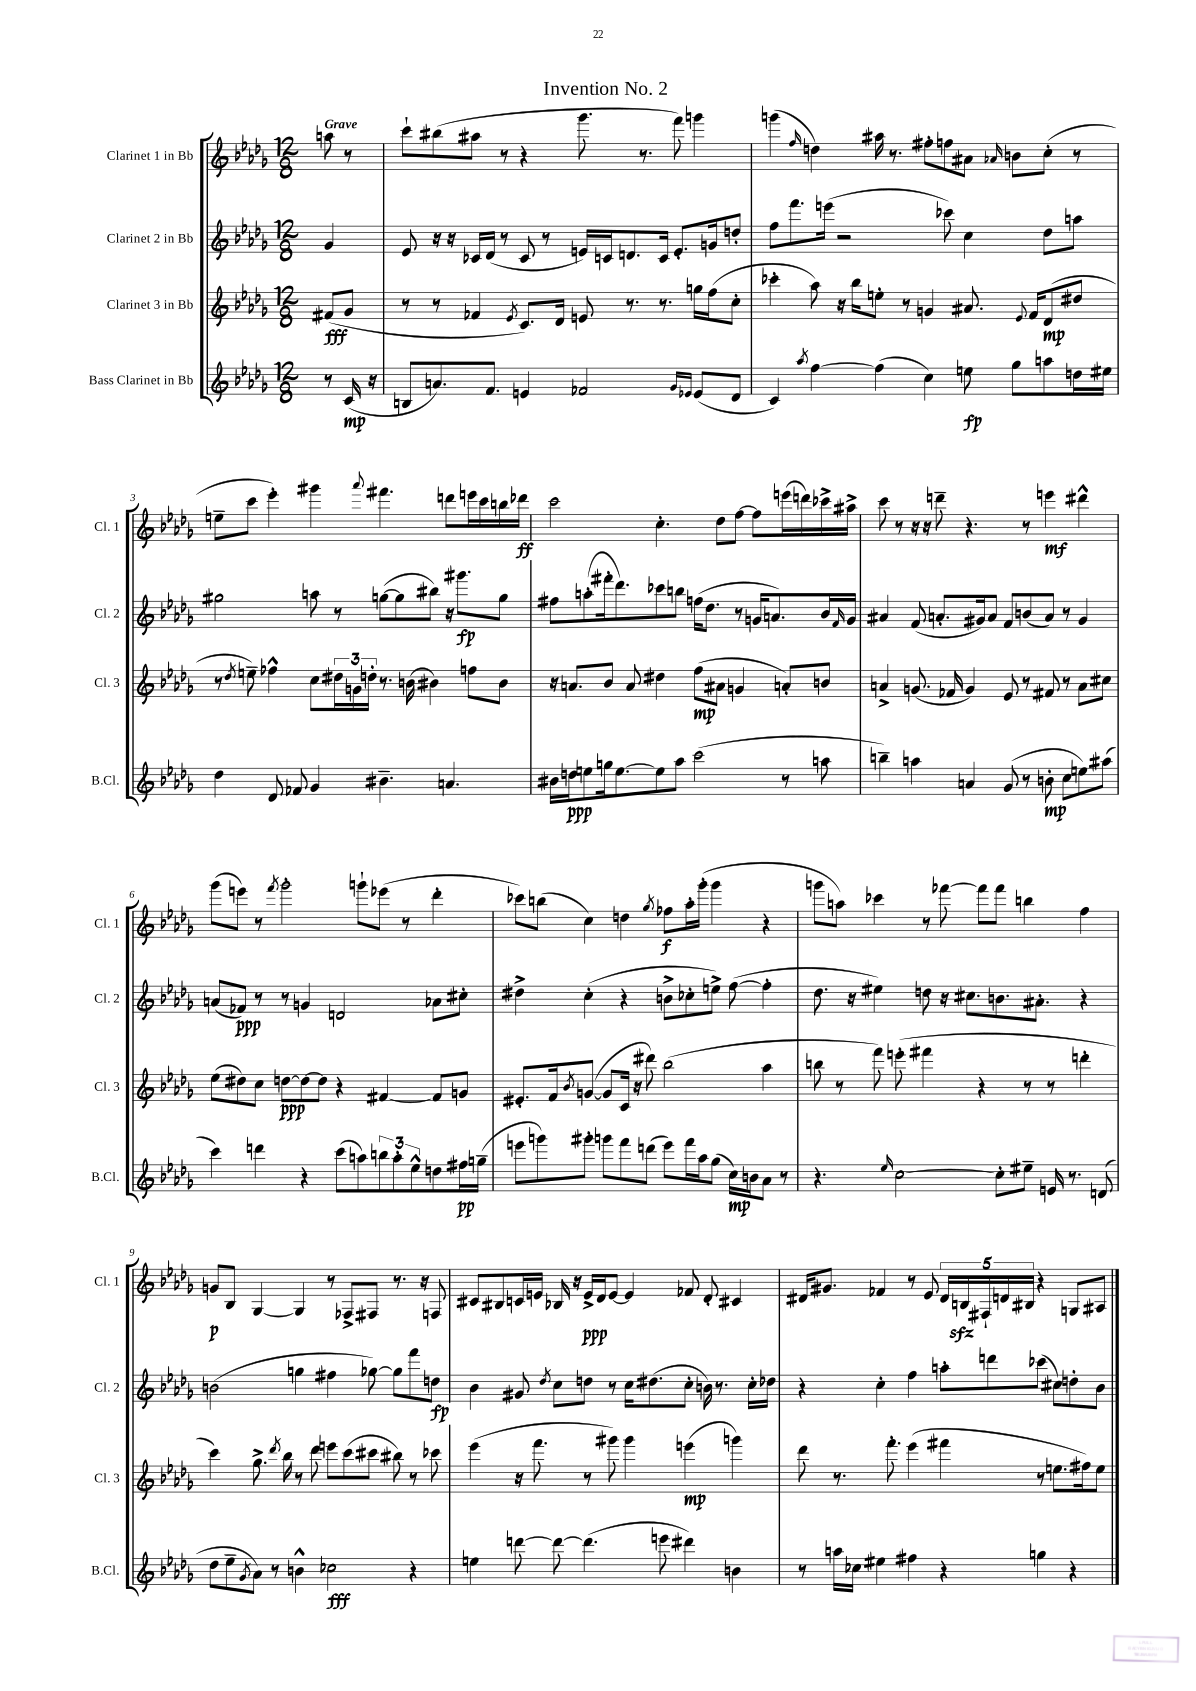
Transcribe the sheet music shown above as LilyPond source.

\header { title = "Invention No. 2" }
<<
\new StaffGroup <<
\new Staff = "s0" \with { instrumentName = "Clarinet 1 in Bb" shortInstrumentName = "Cl. 1" } {
    \clef treble \key des \major \numericTimeSignature \time 12/8 \partial 4 \tempo "Grave"
    a''8 r8 |
    c'''8-! bis''8( ais''8 r8 r4 ges'''8. r8. f'''8) g'''4 |
    g'''4( \grace { f''16 } d''4) ais''16 r8. fis''8-. f''8 ais'8 \grace { aes'16 } b'8 c''8-.( r8 |
    e''8-- c'''8 ees'''4-.) gis'''4 \appoggiatura { aes'''8 } fis'''4. d'''8 e'''16 c'''16 b''16 des'''16\ff |
    c'''2 c''4.-. des''8 f''8~ f''8 e'''16( d'''16) ces'''16-> ais''16-> |
    c'''8 r8 r16 r16 d'''8-- r4. r8 e'''4\mf dis'''4-^ |
    ges'''8( e'''8) r8 \acciaccatura { f'''8 } ges'''2-. g'''8-! ees'''8( r8 des'''4-. |
    ces'''8) b''8( c''4) d''4 \acciaccatura { ges''8 } fes''8\f aes''16-. ges'''16-.( ges'''4 r4 |
    g'''8 a''8) ces'''4 r8 fes'''8~ fes'''8 fes'''8 b''4 f''4 |
    g'8\p bes8 ges4~ ges4 r8 fes8-> fis8 r8. r16 f8 |
    cis'8 bis8 c'16 e'16 bes16 r16 e'16->\ppp des'16 e'8~ e'4 fes'8 des'8-. cis'4 |
    dis'16 gis'8. fes'4 r8 ees'8 \tuplet 5/4 { dis'16 b16\sfz fis16-! d'16 bis16 } r4 g8 ais8 \bar "|." |
}
\new Staff = "s1" \with { instrumentName = "Clarinet 2 in Bb" shortInstrumentName = "Cl. 2" } {
    \clef treble \key des \major \numericTimeSignature \time 12/8 \partial 4
    ges'4 |
    ees'8 r16 r16 ces'16 des'16( r8 ces'8 r8 e'16) c'16 d'8. c'16 e'8.-. g'16 d''8-. |
    f''8 f'''8. e'''16( r2 ces'''8) c''4 des''8 a''8 |
    gis''2 a''8 r8 g''8~( g''8 bis''8) r16 gis'''8.\fp g''8 |
    fis''8 a''8-.( fis'''16-. des'''8.) ces'''8 b''8 f''16( des''8. r8 g'16 a'8.) bes'16 \grace { f'16 } g'16 |
    ais'4 f'8( a'8.-. gis'16) a'8 f'8 b'8( a'8) r8 gis'4 |
    a'8( fes'8\ppp) r8 r8 g'4 d'2 aes'8 cis''8-. |
    dis''4-> c''4-.( r4 b'8-> ces''8-. e''8->) f''8~( f''4-. |
    des''8. r16 eis''4) d''8 r16 cis''8. b'8. ais'8.-. r4 |
    b'2( g''4 fis''4 ges''8~) ges''8 f'''8 d''8\fp |
    bes'4 gis'8 \acciaccatura { des''8 } c''8 d''8 r8 c''16 dis''8.( c''8-. b'16) r8. c''16-. des''16 |
    r4 c''4-. f''4 a''8-. d'''8 ces'''8( cis''8) d''8-. bes'8 \bar "|." |
}
\new Staff = "s2" \with { instrumentName = "Clarinet 3 in Bb" shortInstrumentName = "Cl. 3" } {
    \clef treble \key des \major \numericTimeSignature \time 12/8 \partial 4
    fis'8\fff( ges'8 |
    r8 r8 fes'4 \acciaccatura { ees'8 } c'8.) des'16 e'8 r8. r8. g''16 f''16( c''8-. |
    ces'''4-. aes''8) r16 bes''16 e''8-. r8 g'4 ais'8. \appoggiatura { ees'8 } f'16 des'8\mp( dis''8 |
    r8 \acciaccatura { des''8 } e''8--) fes''4-^ c''8 \tuplet 3/2 { dis''16 g'16 d''16-. } r8. b'16( bis'4) f''8 bis'8 |
    r16 a'8. bes'8 a'8 dis''4 f''8\mp( ais'8 g'4 a'8-.) b'8 |
    a'4-> g'8.( fes'16 g'4) ees'8 r8 fis'8 r8 a'8 cis''8 |
    ees''8( dis''8) c''8 d''8~\ppp d''8~ d''8 r4 fis'4~ fis'8 g'8 |
    eis'8.-. f'16 \acciaccatura { bes'8 } g'8~( g'8 c'16 r16 dis'''8) bes''2( aes''4 |
    b''8 r8 f'''8) e'''8-.( fis'''4 r4 r8 r8 d'''4-. |
    c'''4) ges''8.-> \acciaccatura { des'''8 } bes''16 r8 des'''8 e'''8 c'''8( cis'''8 bis''8) r8 ces'''8 |
    ees'''4( r16 f'''8. r8 gis'''8) gis'''4 e'''4\mp( g'''4) |
    des'''8 r8. f'''8.-. ees'''4( fis'''4 r8 e''8. fis''16) e''8 \bar "|." |
}
\new Staff = "s3" \with { instrumentName = "Bass Clarinet in Bb" shortInstrumentName = "B.Cl." } {
    \clef treble \key des \major \numericTimeSignature \time 12/8 \partial 4
    r8 c'16\mp( r16 |
    b8 a'8.) f'8. e'4 fes'2 \grace { ges'16 ees'16 } ees'8( des'8 |
    c'4) \acciaccatura { aes''8 } f''4~ f''4( c''4) e''8\fp ges''8 a''8 d''16 eis''16 |
    des''4 des'8 fes'8 ges'4 bis'4.-- a'4. |
    bis'16 d''16\ppp e''8 g''16 e''8.~ e''8 aes''8 c'''2( r8 a''8 |
    b''4--) a''4 a'4 ges'8( r8 b'8-.\mp c''8 e''8) ais''8( |
    c'''4) d'''4 r4 c'''8( a''8) \tuplet 3/2 { b''8 a''8-. ees''8-^ } d''8 fis''16\pp g''16--( |
    e'''8 g'''8) gis'''8-. g'''8 f'''8 d'''8( e'''8) f'''16 aes''16 ges''8( c''16\mp) b'16 aes'8 r8 |
    r4. \grace { ees''16 } c''2~ c''8-. eis''8-- e'16 r8. d'8( |
    des''8 ees''8-- \acciaccatura { ges'8 } aes'8) r8 b'4-^ ces''2\fff r4 |
    e''4 d'''8~ d'''8~ d'''4.( e'''8 dis'''4) b'4 |
    r8 a''16 ces''16 eis''4 fis''4 r4 g''4 r4 \bar "|." |
}
>>
>>
